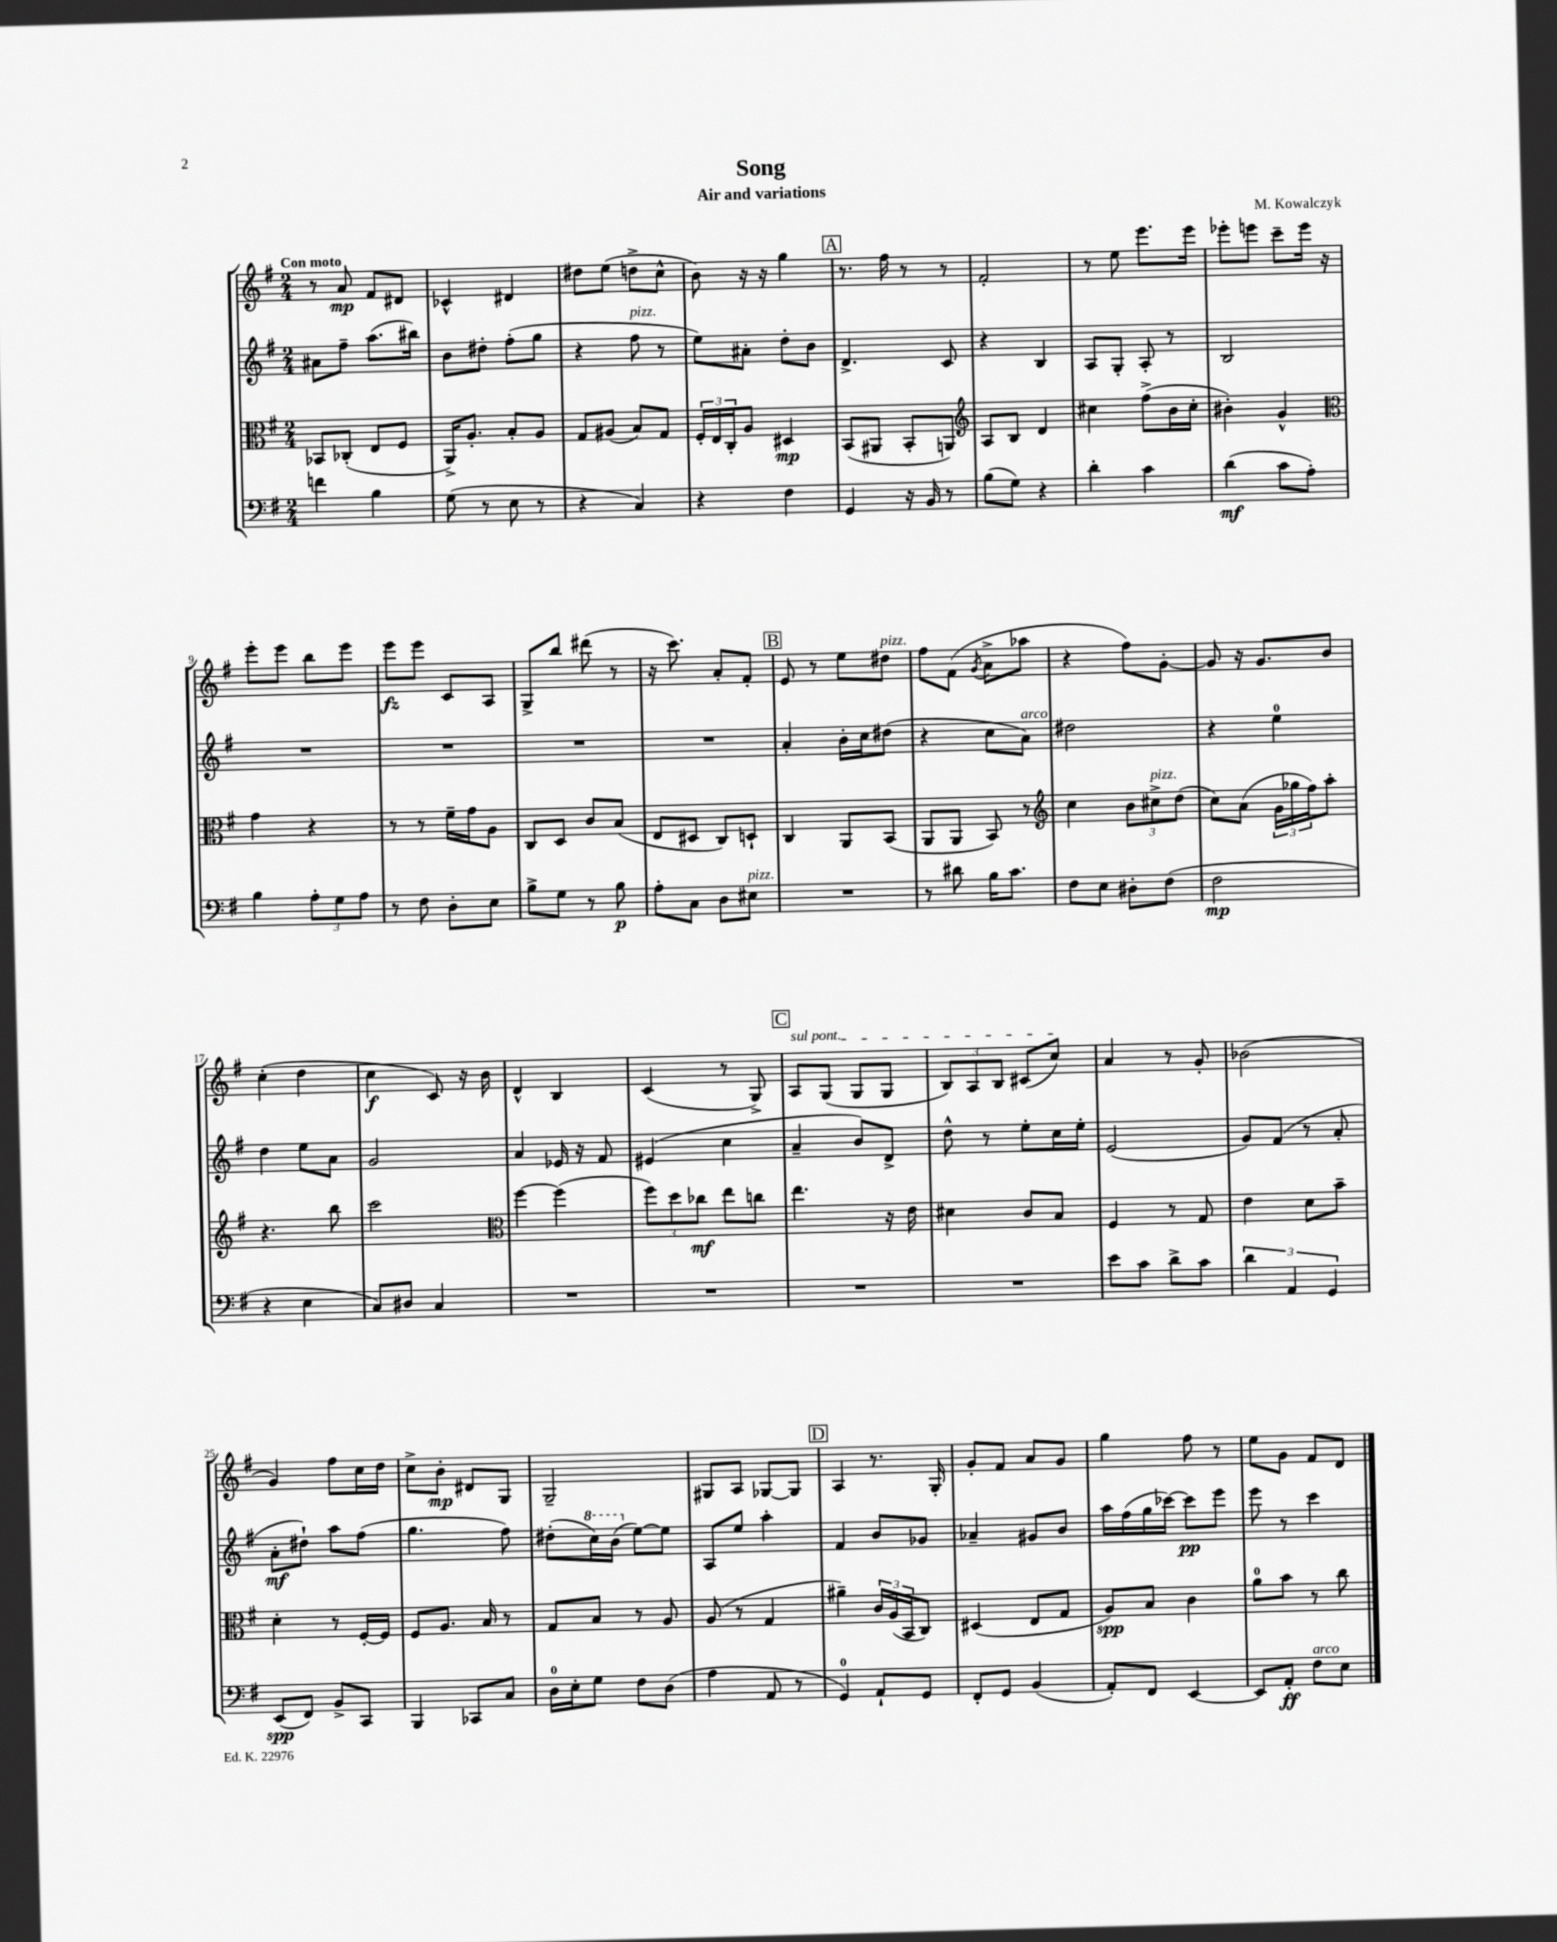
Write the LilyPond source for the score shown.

\header { title = "Song" composer = "M. Kowalczyk" subtitle = "Air and variations" }
<<
\new StaffGroup <<
\new Staff = "s0" {
    \clef treble \key g \major \numericTimeSignature \time 2/4 \tempo "Con moto"
    r8 a'8\mp fis'8 dis'8 |
    ces'4-^ dis'4 |
    dis''8 e''8( d''8-> c''8-^ |
    b'8) r16 r16 g''4 |
    \mark \markup { \box "A" } r8. fis''16 r8 r8 |
    fis'2-. |
    r8 e''8 e'''8. e'''16 |
    ees'''8-. e'''8 c'''8-- e'''16 r16 |
    e'''8-. e'''8 b''8 e'''8 |
    e'''8\fz e'''8 c'8 a8 |
    g8-> b''8 dis'''8( r8 |
    r16 c'''8.) a'8-. fis'8-. |
    \mark \markup { \box "B" } e'8 r8 e''8 dis''8^\markup { \italic "pizz." } |
    fis''8 fis'8( \acciaccatura { g'8 } a'8-> aes''8 |
    r4 fis''8) g'8~-. |
    g'8 r16 g'8. b'8 |
    c''4-.( d''4 |
    c''4\f c'8) r16 b'16 |
    d'4-^ b4 |
    c'4( r8 g8->) |
    \mark \markup { \box "C" } \once \override TextSpanner.bound-details.left.text = \markup { \italic "sul pont." } a8\startTextSpan g8( g8 g8 |
    \tuplet 3/2 { b8) a8 b8 } cis'8( c''8\stopTextSpan) |
    a'4 r8 g'8-. |
    bes'2( |
    g'4) fis''8 c''16 d''16 |
    c''8-> b'8-.\mp dis'8 g8 |
    g2-- |
    gis8 a8 ges8~ ges8 |
    \mark \markup { \box "D" } a4 r8. g16-. |
    g'8-. fis'8 a'8 g'8 |
    g''4 fis''8 r8 |
    e''8 g'8 fis'8 d'8 \bar "|." |
}
\new Staff = "s1" {
    \clef treble \key g \major \numericTimeSignature \time 2/4
    ais'8 fis''8-- a''8.( bis''16) |
    b'8 dis''8-. fis''8-.( g''8 |
    r4 fis''8^\markup { \italic "pizz." } r8 |
    e''8) ais'8-. d''8-. b'8 |
    \mark \markup { \box "A" } d'4.-> c'8 |
    r4 b4 |
    a8 g8-. a8-. r8 |
    b2 |
    R2 |
    R2 |
    R2 |
    R2 |
    \mark \markup { \box "B" } a'4-. b'16-. c''16 dis''8( |
    r4 c''8 a'8^\markup { \italic "arco" }) |
    dis''2 |
    r4 e''4-0 |
    d''4 e''8 a'8 |
    g'2 |
    a'4 ees'16 r16 fis'8 |
    eis'4( c''4 |
    \mark \markup { \box "C" } a'4-- b'8) d'8-> |
    d''8-^ r8 e''8-. c''16 e''16-. |
    e'2( |
    g'8) fis'8( r8 a'8-. |
    a'8-.\mf dis''8-!) a''8 fis''8( |
    g''4. fis''8) |
    dis''8-.( \ottava #1 c'''16) b''16( \ottava #0 e''8~) e''8 |
    a8 e''8 a''4-. |
    \mark \markup { \box "D" } fis'4 b'8 ges'8 |
    aes'4-- gis'8 b'8 |
    a''16 fis''16( g''16 ces'''16~) ces'''8\pp e'''8 |
    e'''8 r8 c'''4 \bar "|." |
}
\new Staff = "s2" {
    \clef alto \key g \major \numericTimeSignature \time 2/4
    bes,8 ces8-.( e8 fis8 |
    a,16->) a8.-. b8-. a8 |
    g8 ais8( b8) g8 |
    \tuplet 3/2 { fis16-. e16 c16-. } a8 dis4\mp |
    \mark \markup { \box "A" } b,8( ais,8 b,8-. a,8) |
    \clef treble a8 b8 d'4 |
    cis''4 fis''8->( b'16 cis''16-. |
    bis'4-.) g'4-^ |
    \clef alto g'4 r4 |
    r8 r8 fis'16-- g'16 a8 |
    c8 d8 c'8 b8( |
    e8 dis8 c8) d8-! |
    \mark \markup { \box "B" } c4 a,8 b,8( |
    a,8 a,8 b,8) r8 |
    \clef treble c''4 \tuplet 3/2 { b'8 cis''8->^\markup { \italic "pizz." } d''8( } |
    c''8) a'8( \tuplet 3/2 { g'16 ges''16 fis''16) } a''8-. |
    r4. b''8 |
    c'''2 |
    \clef alto fis''4~ fis''4( |
    \tuplet 3/2 { fis''8) d''8 ces''8\mf } e''8 c''8 |
    \mark \markup { \box "C" } e''4. r16 e'16 |
    dis'4 c'8 b8 |
    fis4 r8 g8 |
    e'4 d'8 b'8-- |
    d'4-. r8 fis16~-. fis16 |
    fis8 a8. b16 r8 |
    g8 b8 r8 a8 |
    a8( r8 g4 |
    \mark \markup { \box "D" } ais'4--) \tuplet 3/2 { c'16 a16( b,16 } c8) |
    dis4( e8 g8 |
    a8\spp) b8 c'4 |
    a'8-0 b'8 r8 c''8 \bar "|." |
}
\new Staff = "s3" {
    \clef bass \key g \major \numericTimeSignature \time 2/4
    f'4 b4 |
    g8( r8 e8 r8 |
    r4 c4) |
    r4 fis4 |
    \mark \markup { \box "A" } g,4 r16 b,16 r8 |
    b8( g8) r4 |
    d'4-. c'4 |
    d'4\mf( c'8 a8-.) |
    b4 \tuplet 3/2 { a8-. g8 a8 } |
    r8 fis8 d8-. e8 |
    b8-> g8 r8 b8\p |
    a8-. c8 d8 eis8^\markup { \italic "pizz." } |
    \mark \markup { \box "B" } R2 |
    r8 dis'8 b16 c'8. |
    fis8 e8 dis8-. fis8( |
    fis2\mp |
    r4 e4 |
    c8) dis8 c4 |
    R2 |
    R2 |
    \mark \markup { \box "C" } R2 |
    R2 |
    e'8 c'8 d'8-> c'8 |
    \tuplet 3/2 { d'4 a,4 g,4 } |
    e,8\spp( fis,8) b,8-> c,8 |
    b,,4 ces,8 c8 |
    d16-0 e16-. g8 fis8 d8( |
    a4 a,8 r8 |
    \mark \markup { \box "D" } g,4-0) a,8-! g,8 |
    fis,8-. g,8 b,4( |
    a,8-.) fis,8 e,4~ |
    e,8 a,8-.\ff fis8^\markup { \italic "arco" } e8 \bar "|." |
}
>>
>>
